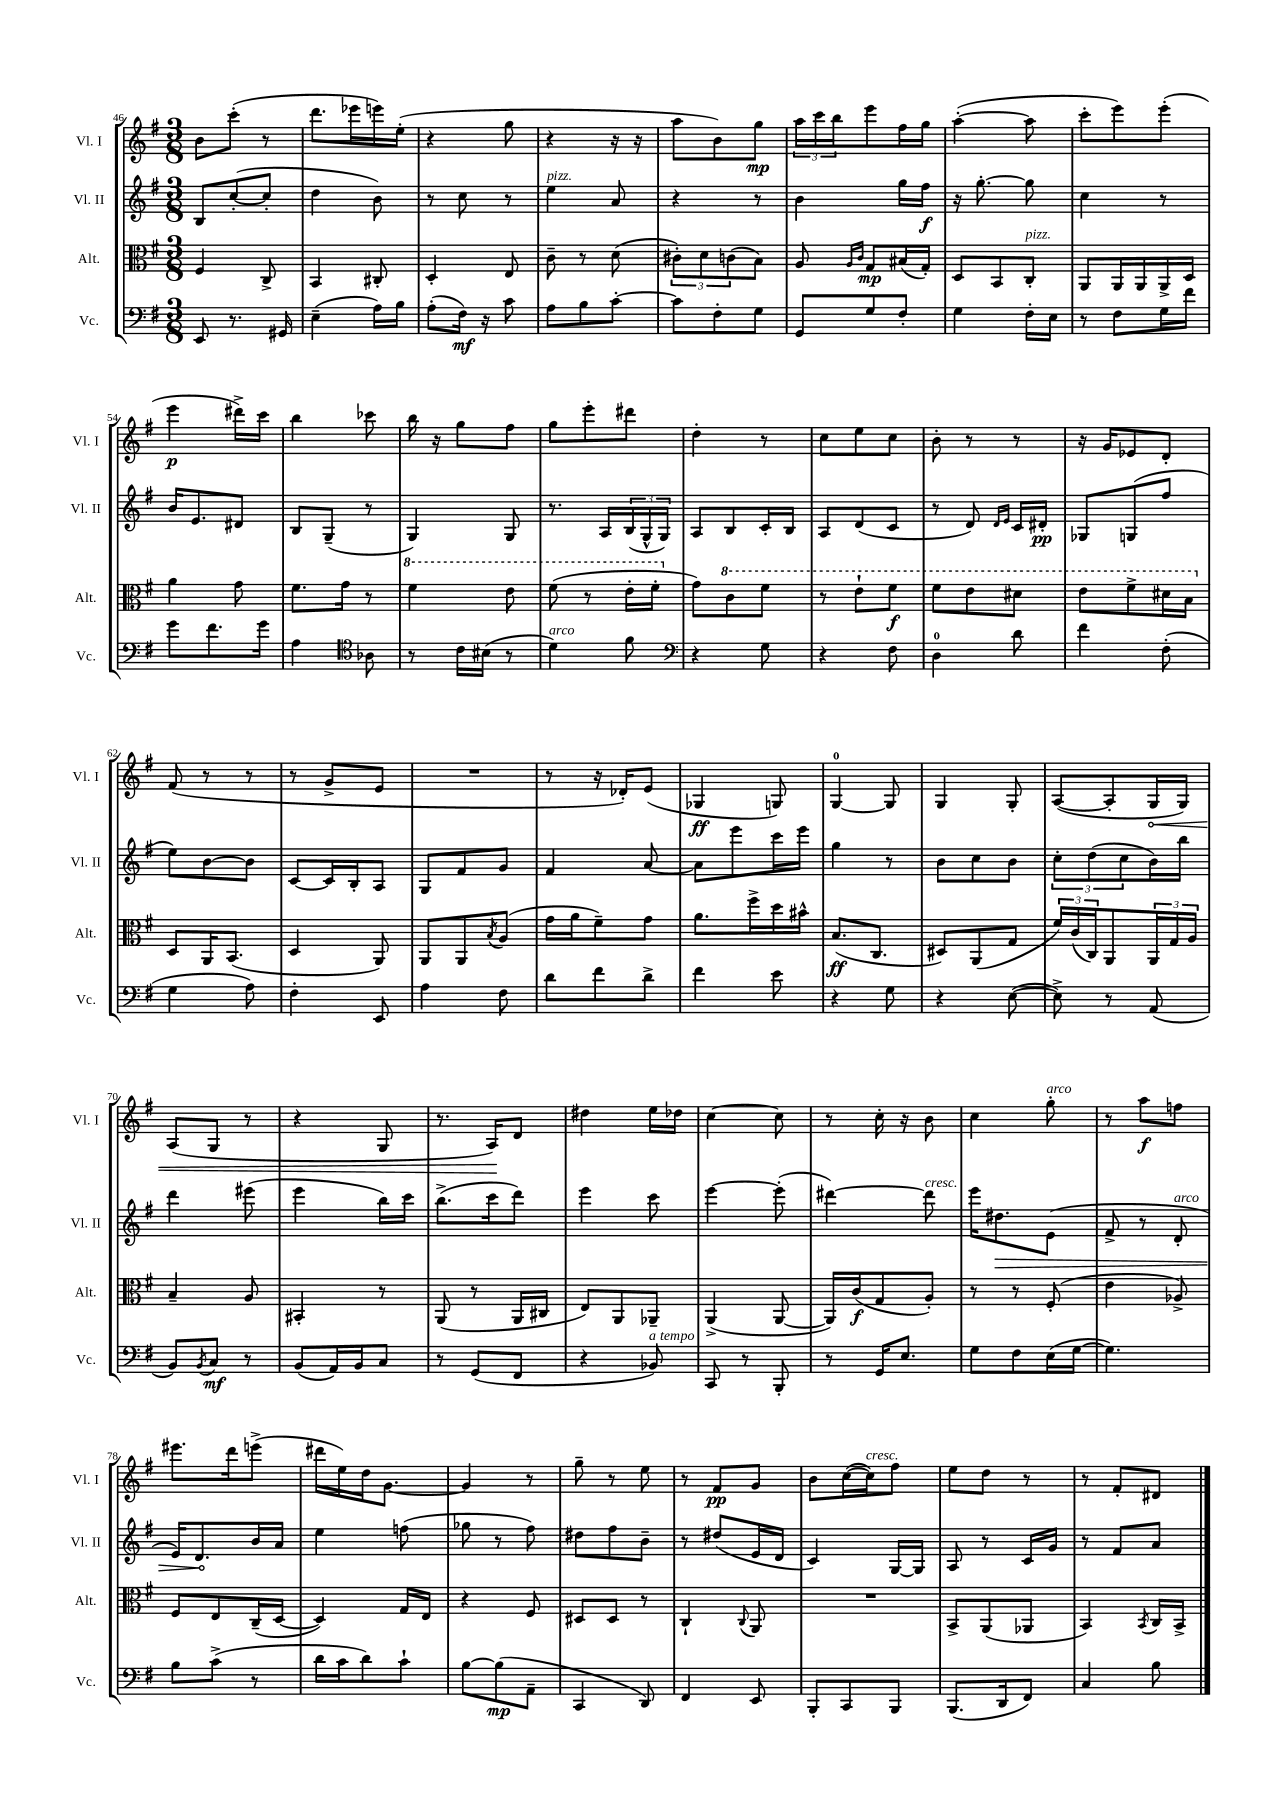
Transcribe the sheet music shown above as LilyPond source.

<<
\new StaffGroup <<
\new Staff = "s0" \with { instrumentName = "Vl. I" shortInstrumentName = "Vl. I" } {
    \clef treble \key g \major \numericTimeSignature \time 3/8
    b'8 c'''8-.( r8 |
    d'''8. ees'''16 e'''16) e''16-.( |
    r4 g''8 |
    r4 r16 r16 |
    a''8 b'8) g''8\mp |
    \tuplet 3/2 { a''16 c'''16 b''16 } e'''8 fis''16 g''16 |
    a''4~-.( a''8 |
    c'''8-. e'''8) e'''8-.( |
    e'''4\p dis'''16->) c'''16 |
    b''4 ces'''8 |
    b''16 r16 g''8 fis''8 |
    g''8 e'''8-. dis'''8 |
    d''4-. r8 |
    c''8 e''8 c''8 |
    b'8-. r8 r8 |
    r16 g'16 ees'8 d'8-. |
    fis'8( r8 r8 |
    r8 g'8-> e'8 |
    R4. |
    r8 r16 des'16-.) e'8( |
    ges4\ff g8) |
    g4-0~ g8 |
    g4 g8-. |
    a8~( a8-. \once \override Hairpin.circled-tip = ##t g16\< g16) |
    a8( g8 r8 |
    r4 g8 |
    r8. a16\!) d'8 |
    dis''4 e''16 des''16 |
    c''4~ c''8 |
    r8 c''16-. r16 b'8 |
    c''4 g''8-.^\markup { \italic "arco" } |
    r8 a''8\f f''8 |
    eis'''8. d'''16 e'''8->( |
    dis'''16 e''16) d''16 g'8.~ |
    g'4 r8 |
    g''8-- r8 e''8 |
    r8 fis'8\pp g'8 |
    b'8 c''16~( c''16^\markup { \italic "cresc." }) fis''8 |
    e''8 d''8 r8 |
    r8 fis'8-. dis'8 \bar "|." |
}
\new Staff = "s1" \with { instrumentName = "Vl. II" shortInstrumentName = "Vl. II" } {
    \clef treble \key g \major \numericTimeSignature \time 3/8
    b8 c''8~-.( c''8-. |
    d''4 b'8) |
    r8 c''8 r8 |
    e''4^\markup { \italic "pizz." } a'8 |
    r4 r8 |
    b'4 g''16 fis''16\f |
    r16 g''8.~-. g''8 |
    c''4 r8 |
    b'16 e'8. dis'8 |
    b8 g8--( r8 |
    g4) g8 |
    r8. a16 \tuplet 3/2 { b16( g16-^ g16) } |
    a8 b8 c'16-. b16 |
    a8 d'8( c'8 |
    r8 d'8) \grace { d'16 e'16 } c'16 dis'16-.\pp |
    ges8 g8( fis''8 |
    e''8) b'8~ b'8 |
    c'8~ c'16 b16-. a8 |
    g8 fis'8 g'8 |
    fis'4 a'8~ |
    a'8 e'''8 c'''16 e'''16 |
    g''4 r8 |
    b'8 c''8 b'8 |
    \tuplet 3/2 { c''8-. d''8( c''8 } b'16) b''16 |
    d'''4 eis'''8( |
    e'''4 b''16) c'''16 |
    b''8.->( c'''16 d'''8) |
    e'''4 c'''8 |
    e'''4~ e'''8-.( |
    dis'''4~) dis'''8^\markup { \italic "cresc." } |
    e'''16 \once \override Hairpin.circled-tip = ##t dis''8.\> e'8( |
    fis'8-> r8 d'8-.^\markup { \italic "arco" } |
    e'16) d'8.\! b'16 a'16 |
    e''4 f''8( |
    ges''8 r8 fis''8) |
    dis''8 fis''8 b'8-- |
    r8 dis''8( e'16 d'16 |
    c'4) g16~ g16 |
    a8 r8 c'16 g'16 |
    r8 fis'8 a'8 \bar "|." |
}
\new Staff = "s2" \with { instrumentName = "Alt." shortInstrumentName = "Alt." } {
    \clef alto \key g \major \numericTimeSignature \time 3/8
    fis4 c8-> |
    b,4 cis8-. |
    d4-. e8 |
    c'8-- r8 d'8( |
    \tuplet 3/2 { cis'8-.) d'8 c'8( } b8) |
    a8 \grace { a16 c'16 } g8\mp bis16( g16-.) |
    d8 b,8 c8-.^\markup { \italic "pizz." } |
    a,8 a,16 a,16 a,16-> d16 |
    a'4 g'8 |
    fis'8. g'16 r8 |
    \ottava #1 fis''4 e''8 |
    fis''8( r8 e''16-. fis''16-. \ottava #0 |
    g'8) \ottava #1 c''8 fis''8 |
    r8 e''8-! fis''8\f |
    fis''8 e''8 dis''8 |
    e''8 fis''8-> dis''16 b'16 \ottava #0 |
    d8 a,16 b,8.( |
    d4 a,8) |
    a,8 a,8 \acciaccatura { b8 } a8( |
    g'16 a'16 fis'8--) g'8 |
    a'8. fis''16-> d''16 bis'16-^ |
    b8.\ff( c8. |
    dis8) a,8( g8 |
    \tuplet 3/2 { fis'16) c'16( c16) } a,8 \tuplet 3/2 { a,16 g16 a16 } |
    b4-- a8 |
    bis,4-. r8 |
    a,8( r8 a,16 cis16 |
    e8) a,8 aes,8-- |
    a,4->( a,8~ |
    a,16) c'16\f( g8 a8-.) |
    r8 r8 fis8-.( |
    e'4 aes8->) |
    fis8 e8 c16--( d16~ |
    d4) g16 e16 |
    r4 fis8 |
    dis8 dis8 r8 |
    c4-! \appoggiatura { c8 } a,8 |
    R4. |
    b,8-> a,8( aes,8 |
    b,4) \acciaccatura { b,8 } c16 b,16-> \bar "|." |
}
\new Staff = "s3" \with { instrumentName = "Vc." shortInstrumentName = "Vc." } {
    \clef bass \key g \major \numericTimeSignature \time 3/8
    e,8 r8. gis,16 |
    e4--( a16) b16 |
    a8-.( fis16\mf) r16 c'8 |
    a8 b8 c'8~-. |
    c'8 fis8-. g8 |
    g,8 g8 fis8-. |
    g4 fis16-. e16 |
    r8 fis8 g16 fis'16 |
    g'8 fis'8. g'16 |
    a4 \clef tenor aes8 |
    r8 c'16 bis16( r8 |
    d'4^\markup { \italic "arco" }) fis'8 |
    \clef bass r4 g8 |
    r4 fis8 |
    d4-0 d'8 |
    fis'4 fis8-.( |
    g4 a8) |
    fis4-. e,8 |
    a4 fis8 |
    d'8 fis'8 d'8-> |
    fis'4 e'8 |
    r4 g8 |
    r4 e8~( |
    e8->) r8 a,8( |
    b,8) \acciaccatura { b,8 } c8\mf r8 |
    b,8( a,16) b,16 c8 |
    r8 g,8( fis,8 |
    r4 bes,8^\markup { \italic "a tempo" }) |
    c,8 r8 b,,8-. |
    r8 g,16 e8. |
    g8 fis8 e16( g16~ |
    g4.) |
    b8 c'8->( r8 |
    d'16 c'16 d'8) c'8-! |
    b8~ b8\mp( a,8-- |
    c,4 d,8) |
    fis,4 e,8 |
    b,,8-. c,8 b,,8 |
    b,,8.( d,16 fis,8) |
    c4 b8 \bar "|." |
}
>>
>>
\layout { \context { \Score currentBarNumber = #46 } }
